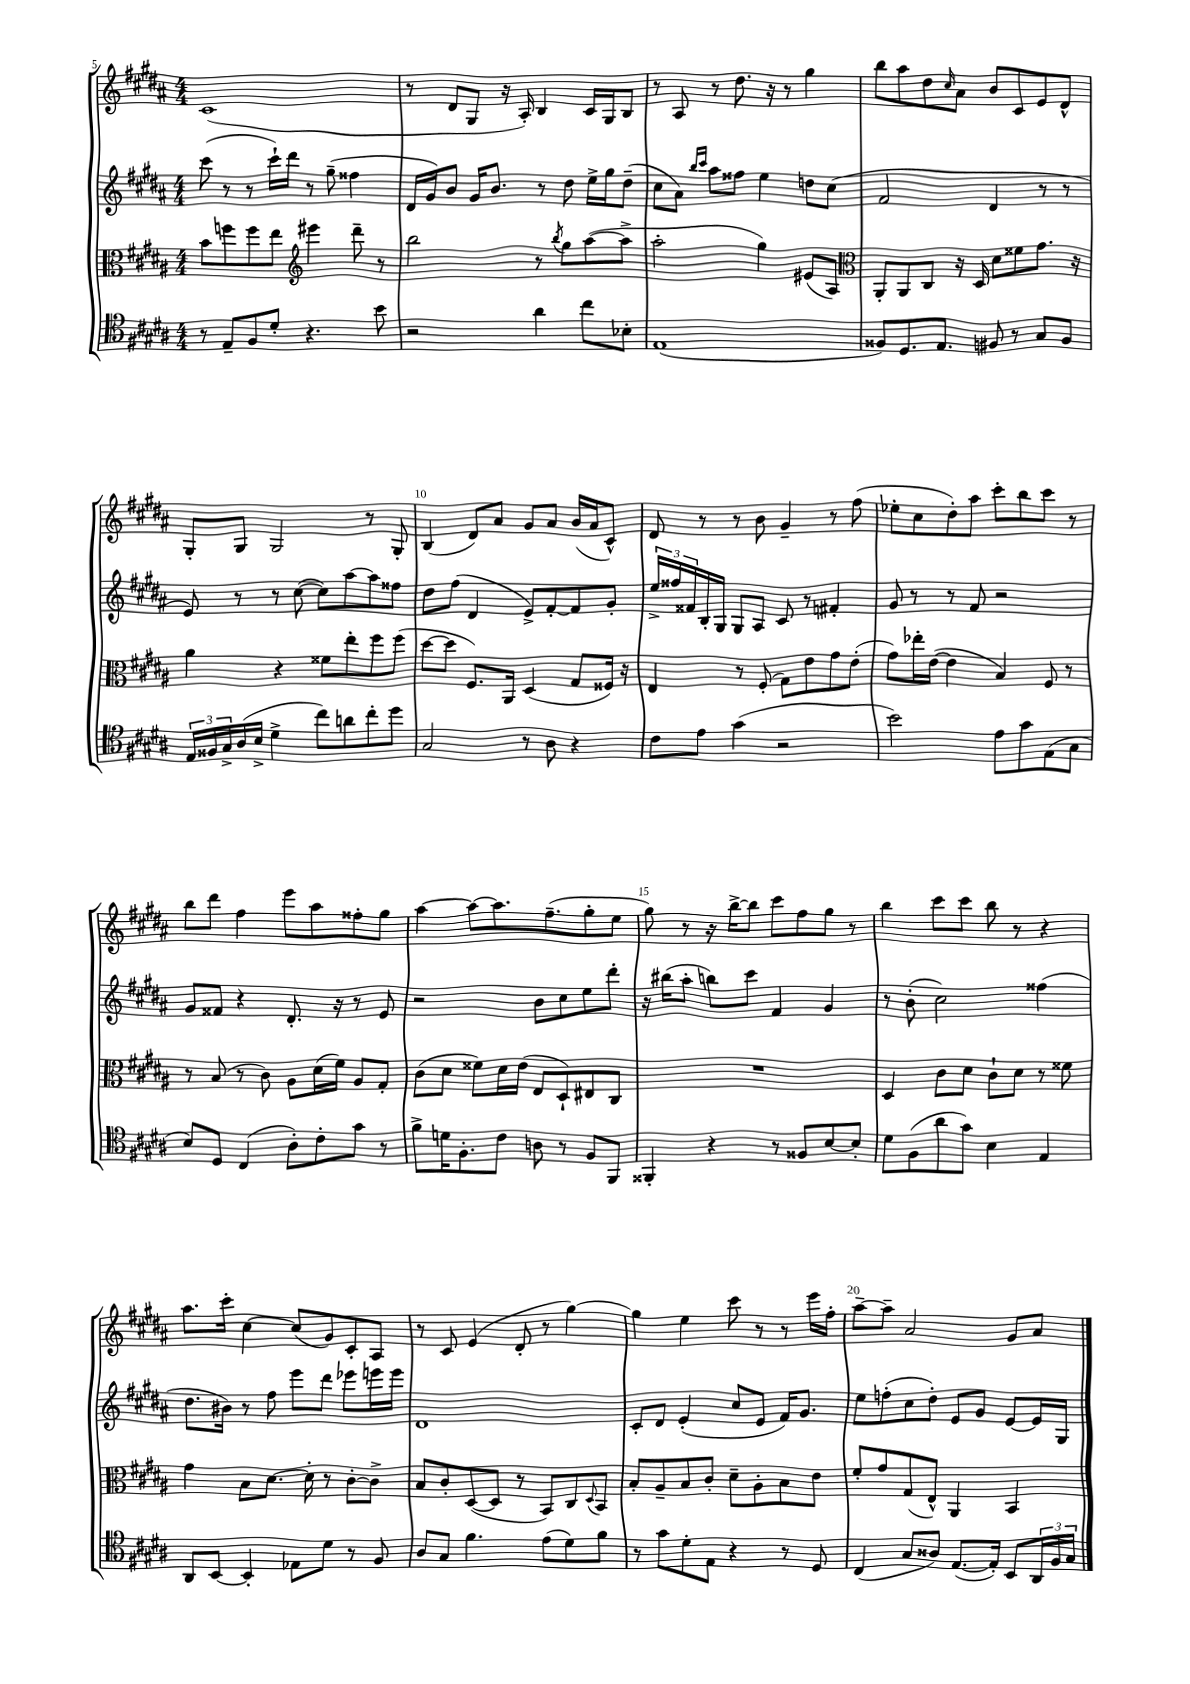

**kern	**kern	**kern	**kern
*staff4	*staff3	*staff2	*staff1
*clefC4	*clefC3	*clefG2	*clefG2
*k[f#c#g#d#a#]	*k[f#c#g#d#a#]	*k[f#c#g#d#a#]	*k[f#c#g#d#a#]
*M4/4	*M4/4	*M4/4	*M4/4
8r	8b\L	(8ccc#\	(1c#
8E~/L	8ff\	8r	.
8F#/	8ff\	8r	.
8d#'/J	8ee\J	16ccc#`\LL)	.
.	.	16ddd#\JJ	.
*	*clefG2	*	*
4.r	4eee#\	8r	.
.	.	(8gg#~\	.
.	8ddd#~\	4ff##\	.
8b\	8r	.	.
=	=	=	=
2r	2bb\	16d#/LL	8r
.	.	16g#/J)	.
.	.	8b/J	8d#/L
.	.	16g#/LK	8G#/J
.	.	8.b/J	.
.	.	.	16r
.	.	.	16A#'/)
4a#\	8r	8r	4B/
.	8qbb/	.	.
.	8gg#\L	8dd#\	.
8cc#\L	([8aa#\	16ee^\LL	16c#/LL
.	.	16gg#\J	16G#/J
8B-'\J	8aa#^\]J	(8dd#~\J	8B/J
=	=	=	=
(1E	2aa#'\	8cc#\L	8r
.	.	8a#\J)	8A#/
.	.	16qqbb/LL	.
.	.	16qqccc#/JJ	.
.	.	8aa#\L	8r
.	.	8ff##\J	8.dd#\
.	4gg#\)	4ee\	.
.	.	.	16r
.	.	.	8r
.	(8e#/L	8dd\L	4gg#\
.	8A#/J)	(8cc#\J	.
=	=	=	=
*	*clefC3	*	*
8F##/L)	8AA#'/L	2f#/	8bb\L
8.D#/	8AA#/	.	8aa#\
.	8C#/J	.	8dd#\
8.E/J	.	.	.
.	.	.	16qqcc#/
.	16r	.	8a#\J
.	16D#/	.	.
8F#/	8d#\L	4d#/	8b/L
8r	8f##\	.	8c#/
8G#/L	8.g#\J	8r	8e/
8F#/J	.	8r	8d#^^/J
.	16r	.	.
=	=	=	=
24E/LL	4a#\	8e/)	8G#'/L
24F##/	.	.	.
24G#^/	.	.	.
(16A#/	.	8r	8G#/J
16B^/JJ	.	.	.
4d#^\	4r	8r	2G#/
.	.	([8cc#\	.
8cc#\L)	8f##\L	8cc#\]L)	.
8a\	8ee'\	[8aa#\	.
8cc#'\	8ff#\	8aa#\]	8r
8dd#\J	(8ff#\J	8ff##\J	8G#'/
=	=	=	=
2G#/	[8dd#\L	8dd#\L	(4B/
.	8dd#\]J	(8ff#\J	.
.	8.F#/L)	4d#/	8d#/L)
.	.	.	8a#/J
.	16AA#/Jk	.	.
8r	(4D#/	8e^/L)	8g#/L
8A#\	.	[8f#'/	8a#/J
4r	8G#/L	8f#/]	(16b/LL
.	.	.	16a#/J
.	16F##/Jk)	8g#'/J	8c#^^/J)
.	16r	.	.
=	=	=	=
8c#\L	4E/	24ee^/LL	8d#/
.	.	24ff##/	.
.	.	24f##/	.
8e\J	.	16B'/	8r
.	.	16G#/JJ	.
(4g#\	8r	8G#/L	8r
.	(8F#'/	8A#/J	8b\
2r	8G#\L)	8c#/	4g#~/
.	8e\	8r	.
.	8g#\	4f#'/	8r
.	(8e'\J	.	(8ff#\
=	=	=	=
2b\)	8g#\L)	8g#/	8ee-'\L
.	16ee-'\L	8r	8cc#\
.	([16e\JJ	.	.
.	4e\]	8r	8dd#'\)
.	.	8f#/	8aa#\J
8e\L	4B/)	2r	8ccc#'\L
8g#\	.	.	8bb\
(8E\	8F#/	.	8ccc#\J
8G#\J	8r	.	8r
=	=	=	=
8B/L)	8r	8g#/L	8bb\L
8D#/J	(8B/	8f##/J	8ddd#\J
(4C#/	8r	4r	4ff#\
.	8c#\)	.	.
8A#'\L)	8A#\L	8.d#'/	8eee\L
8c#'\	(16d#\L	.	8aa#\
.	16f#\JJ)	16r	.
8g#\J	8A#/L	8r	8ff##'\
8r	8G#'/J	8e/	8gg#\J
=	=	=	=
8f#^\L	(8c#\L	2r	[4aa#\
16d\K	8d#\J	.	.
8.F#'\	.	.	.
.	8f##\L)	.	8aa#\_L
8c#\J	16d#\L	.	8.aa#\]
.	(16e\JJ	.	.
8A\	8E/L	8b\L	.
.	.	.	(8.ff#~\
8r	8D#`/)	8cc#\	.
8F#/L	8E#/	8ee\	8gg#'\
8FF#/J	8C#/J	8ddd#'\J	8ee\J
=	=	=	=
4FF##'/	1r	16r	8gg#\)
.	.	(16bb#\LK	.
.	.	8aa#'\J	8r
4r	.	8bb\L)	16r
.	.	.	[16bb^\LK
.	.	8ccc#\J	8bb\]J
8r	.	4f#/	8ccc#\L
8F##/L	.	.	8ff#\
[8B/	.	4g#/	8gg#\J
8B'/]J	.	.	8r
=	=	=	=
8d#\L	4D#/	8r	4bb\
(8F#\	.	(8b'\	.
8a#\	8c#\L	2cc#\)	8ccc#\L
8g#\J)	8d#\J	.	8ccc#\J
4B\	8c#`\L	.	8bb\
.	8d#\J	.	8r
4E/	8r	(4ff##\	4r
.	8f##\	.	.
=	=	=	=
8AA#/L	4g#\	8.dd#\L	8.aa#\L
[8BB/J	.	.	.
.	.	16b#\Jk)	16ccc#'\Jk
4BB'/]	8B\L	8r	[4cc#\
.	[8.d#\J	8ff#\	.
8E-\L	.	8eee\L	(8cc#/]L
.	16d#'\]	.	.
8d#\J	8r	8ddd#\J	8g#/)
8r	[8c#'\L	8eee-\L	8c#'/
8F#/	8c#^\]J	16eee\L	8A#/J
.	.	16eee\JJ	.
=	=	=	=
8A#/L	8B/L	1d#	8r
8G#/J	8c#'/	.	8c#/
4.f#\	([8D#/	.	(4e/
.	8D#/]J	.	.
.	8r	.	8d#'/
(8e\L	8BB/L)	.	8r
8d#\)	8C#/	.	[4gg#\)
.	8qqD#/	.	.
8f#\J	8BB/J	.	.
=	=	=	=
8r	8B'/L	8c#'/L	4gg#\]
8g#\L	8A#~/	8d#/J	.
8d#'\	8B/	(4e'/	4ee\
8E\J	8c#'/J	.	.
4r	8d#~\L	8cc#/L	8ccc#\
.	8A#'\	8e/J	8r
8r	8B\	16f#/LK)	8r
.	.	8.g#/J	.
8D#/	8e\J	.	16eee\LL
.	.	.	16ff#'\JJ
=	=	=	=
(4C#/	8f#'/L	8ee\L	[8aa#~\L
.	8g#/	(8ff'\	8aa#~\]J
8G#/L	(8G#/	8cc#\	2a#/
8A##/J)	8E^^/J)	8dd#'\J)	.
([8.E/L	4AA#/	8e/L	.
.	.	8g#/J	.
16E'/]Jk)	.	.	.
8BB/L	4BB/	[8e/L	8g#/L
24AA#/L	.	16e/]L	8a#/J
24F#/	.	.	.
.	.	16G#/JJ	.
24G#/JJ	.	.	.
==	==	==	==
*-	*-	*-	*-
